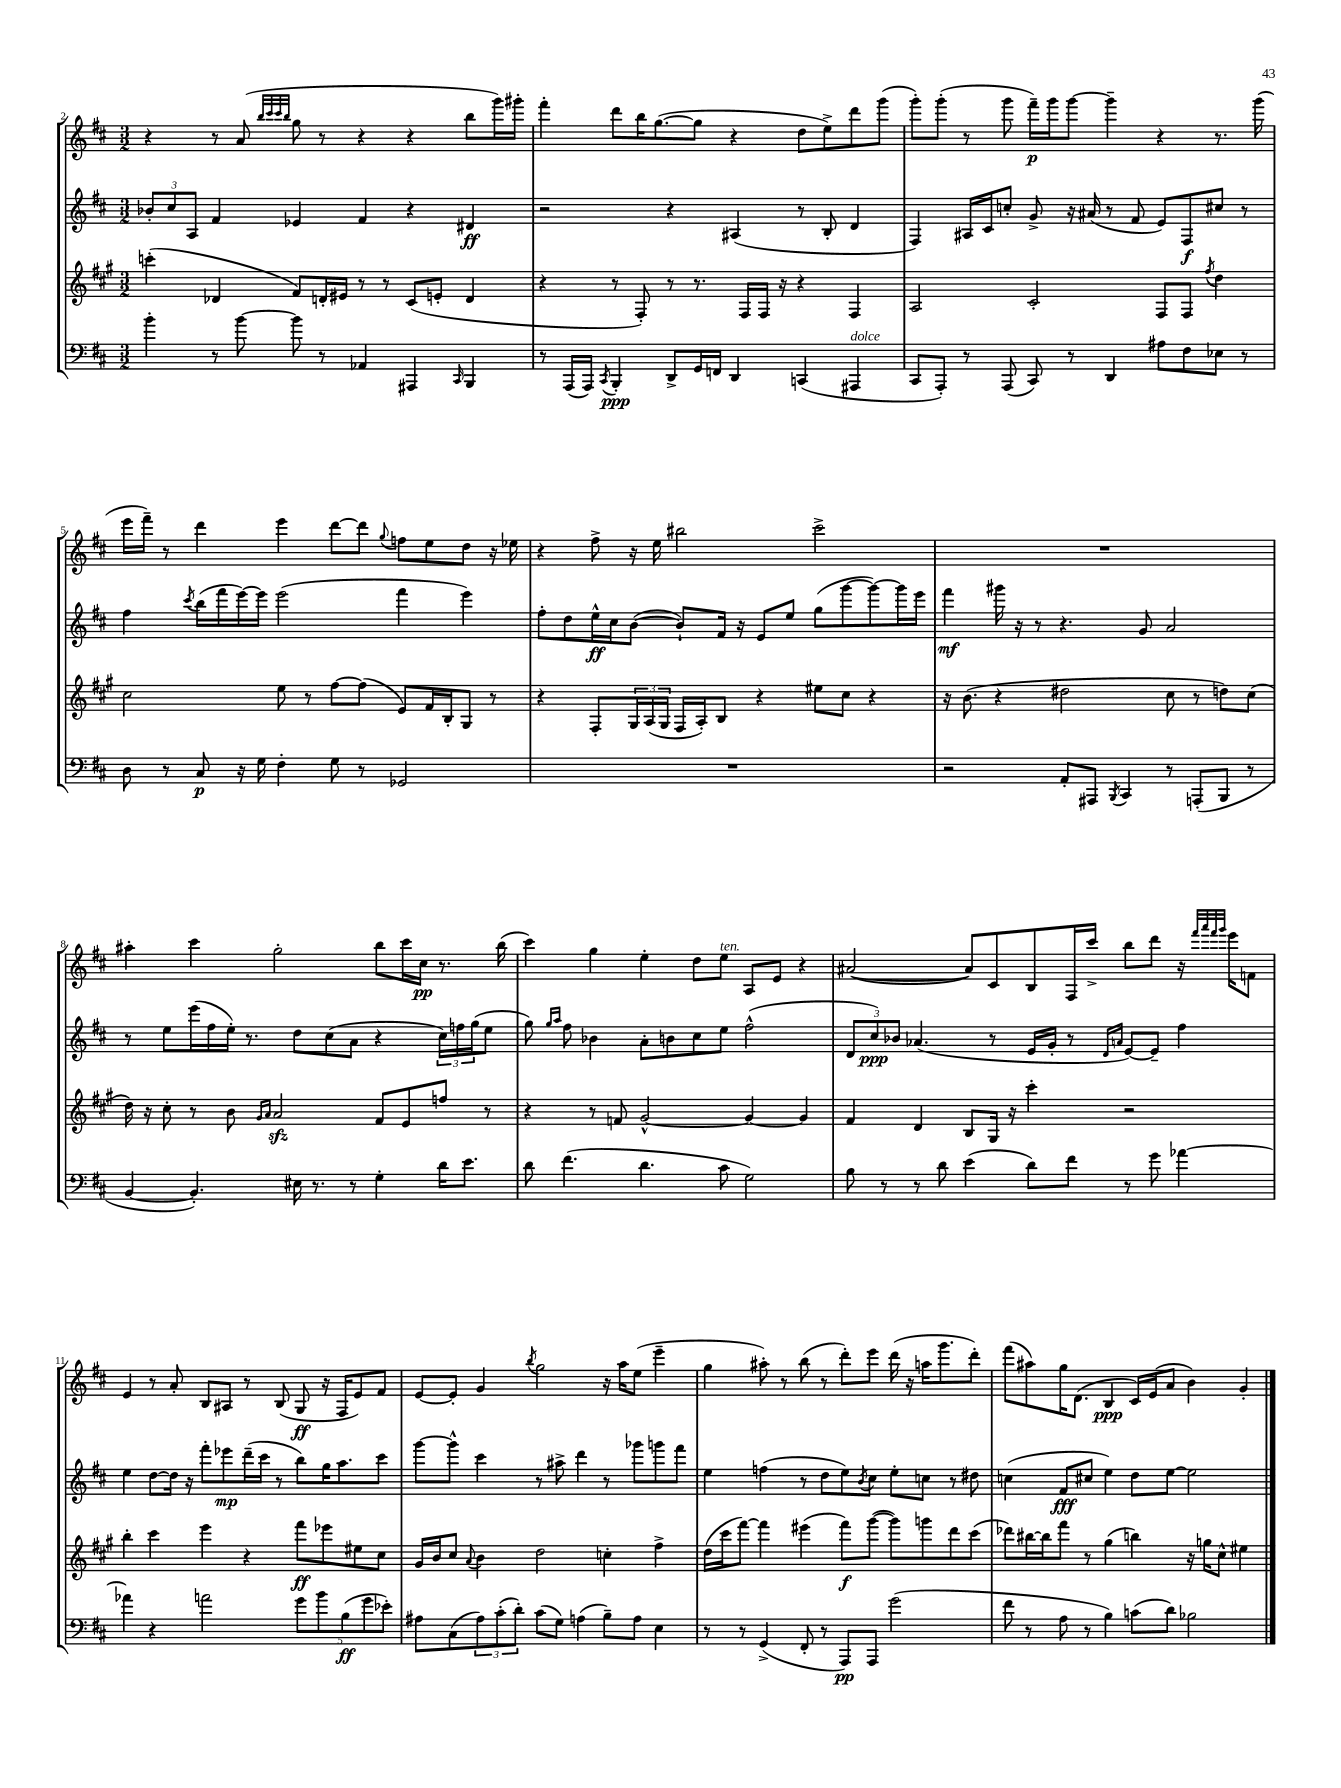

**kern	**dynam	**kern	**dynam	**kern	**dynam	**kern	**dynam
*part4	*part4	*part3	*part3	*part2	*part2	*part1	*part1
*staff4	*staff4	*staff3	*staff3	*staff2	*staff2	*staff1	*staff1
*clefF4	*	*clefG2	*	*clefG2	*	*clefG2	*
*k[f#c#]	*	*k[f#c#g#]	*	*k[f#c#]	*	*k[f#c#]	*
*M3/2	*	*M3/2	*	*M3/2	*	*M3/2	*
=2	=2	=2	=2	=2	=2	=2	=2
4b'\	.	(4cccn'\	.	12b-X'/L	.	4r	.
.	.	.	.	12cc#/	.	.	.
.	.	.	.	12A/J	.	.	.
8r	.	4d-X/	.	4f#/	.	8r	.
[8b\	.	.	.	.	.	(8a/	.
.	.	.	.	.	.	32qqbb/LLL	.
.	.	.	.	.	.	32qqccc#/	.
.	.	.	.	.	.	32qqccc#/	.
.	.	.	.	.	.	32qqbb/JJJ	.
8b\]	.	8f#/L)	.	4e-X/	.	8gg\	.
8r	.	16dn'/L	.	.	.	8r	.
.	.	16e#X/JJ	.	.	.	.	.
4AA-X/	.	8r	.	4f#/	.	4r	.
.	.	8r	.	.	.	.	.
4AAA#X/	.	(8c#/L	.	4r	.	4r	.
.	.	8en'/J	.	.	.	.	.
16qqCC#/	.	.	.	.	.	.	.
4BBB/	.	4d/	.	4d#X/	ff	8bb\L	.
.	.	.	.	.	.	16ggg\L)	.
.	.	.	.	.	.	16ggg#X'\JJ	.
=3	=3	=3	=3	=3	=3	=3	=3
8r	.	4r	.	2r	.	4fff#'\	.
(16AAA/LL	.	.	.	.	.	.	.
16AAA/JJ)	.	.	.	.	.	.	.
8qCC#/	.	.	.	.	.	.	.
4BBB'/	ppp	8r	.	.	.	8ddd\L	.
.	.	8F#'/)	.	.	.	16bb\K	.
.	.	.	.	.	.	([8.gg\	.
8DD^/L	.	8r	.	4r	.	.	.
16GG/L	.	8.r	.	.	.	8gg\J]	.
16FFn/JJ	.	.	.	.	.	.	.
4DD/	.	.	.	(4A#X/	.	4r	.
.	.	16F#/LL	.	.	.	.	.
.	.	16F#/JJ	.	.	.	.	.
.	.	16r	.	.	.	.	.
(4CCn/	.	4r	.	8r	.	8dd\L	.
.	.	.	.	8B'/	.	8ee^\)	.
!LO:TX:a:i:t=dolce	!	!	!	!	!	!	!
4AAA#X/	.	4F#/	.	4d/	.	8ddd\	.
.	.	.	.	.	.	(8ggg\J	.
=4	=4	=4	=4	=4	=4	=4	=4
8CC#/L	.	2A/	.	4F#/)	.	8ggg'\L)	.
8AAA'/J)	.	.	.	.	.	(8ggg'\J	.
8r	.	.	.	16A#X/LL	.	8r	.
.	.	.	.	16c#/J	.	.	.
(8AAA/	.	.	.	8ccn'/J	.	8ggg\	.
8CC#/)	.	2c#'/	.	8g^/	.	16fff#~\LL)	p
.	.	.	.	.	.	16ggg\J	.
8r	.	.	.	16r	.	[8ggg\J	.
.	.	.	.	(16a#X/	.	.	.
4DD/	.	.	.	8r	.	4ggg~\]	.
.	.	.	.	8f#/	.	.	.
8A#X\L	.	8F#/L	.	8e/L)	.	4r	.
8F#\	.	8F#/J	.	8F#/	f	.	.
.	.	8qff#/	.	.	.	.	.
8E-X\J	.	4dd\	.	8cc#X/J	.	8.r	.
8r	.	.	.	8r	.	.	.
.	.	.	.	.	.	(16ggg\	.
!!LO:LB:g=z
=5	=5	=5	=5	=5	=5	=5	=5
8D\	.	2cc#\	.	4ff#\	.	16eee\LL	.
.	.	.	.	.	.	16fff#~\JJ)	.
8r	.	.	.	.	.	8r	.
.	.	.	.	8qccc#/	.	.	.
8C#/	p	.	.	(16bb\LL	.	4ddd\	.
.	.	.	.	16fff#\	.	.	.
16r	.	.	.	[16eee\)	.	.	.
16G\	.	.	.	16eee\JJ]	.	.	.
4F#'\	.	8ee\	.	(2eee\	.	4eee\	.
.	.	8r	.	.	.	.	.
8G\	.	[8ff#\L	.	.	.	[8ddd\L	.
8r	.	(8ff#\J]	.	.	.	8ddd\J]	.
.	.	.	.	.	.	8qqgg/	.
2GG-X/	.	8e/L)	.	4fff#\	.	8ffn\L	.
.	.	16f#/L	.	.	.	8ee\	.
.	.	16B'/J	.	.	.	.	.
.	.	8G#/J	.	4eee\)	.	8dd\J	.
.	.	8r	.	.	.	16r	.
.	.	.	.	.	.	16ee-X\	.
=6	=6	=6	=6	=6	=6	=6	=6
1.r	.	4r	.	8ff#'\L	.	4r	.
.	.	.	.	8dd\	.	.	.
.	.	8F#'/L	.	16ee^^\L	ff	8ff#^\	.
.	.	.	.	16cc#\J	.	.	.
.	.	24G#/L	.	([8b\J	.	16r	.
.	.	(24A/	.	.	.	.	.
.	.	.	.	.	.	16ee\	.
.	.	24G#/JJ	.	.	.	.	.
.	.	16F#/LL	.	8b`/L])	.	2bb#X\	.
.	.	16A'/J)	.	.	.	.	.
.	.	8B/J	.	16f#/Jk	.	.	.
.	.	.	.	16r	.	.	.
.	.	4r	.	8e/L	.	.	.
.	.	.	.	8ee/J	.	.	.
.	.	8ee#X\L	.	(8gg\L	.	2ccc#^\	.
.	.	8cc#\J	.	[8ggg\	.	.	.
.	.	4r	.	8ggg\_)	.	.	.
.	.	.	.	16ggg\L]	.	.	.
.	.	.	.	16eee\JJ	.	.	.
=7	=7	=7	=7	=7	=7	=7	=7
2r	.	16r	.	4fff#\	mf	1.r	.
.	.	(8.b\	.	.	.	.	.
.	.	4r	.	16ggg#X\	.	.	.
.	.	.	.	16r	.	.	.
.	.	.	.	8r	.	.	.
8AA'/L	.	2dd#X\	.	4.r	.	.	.
8AAA#X/J	.	.	.	.	.	.	.
8qBBB/	.	.	.	.	.	.	.
4CC#/	.	.	.	.	.	.	.
.	.	.	.	8g/	.	.	.
8r	.	8cc#\	.	2a/	.	.	.
(8AAAn'/L	.	8r	.	.	.	.	.
8BBB/J	.	8ddn\L)	.	.	.	.	.
8r	.	(8cc#\J	.	.	.	.	.
!!LO:LB:g=z
=8	=8	=8	=8	=8	=8	=8	=8
[4BB/	.	16dd\)	.	8r	.	4aa#X'\	.
.	.	16r	.	.	.	.	.
.	.	8cc#'\	.	8ee\L	.	.	.
4.BB'/])	.	8r	.	(16eee\L	.	4ccc#\	.
.	.	.	.	16ff#\	.	.	.
.	.	8b\	.	16ee'\JJ)	.	.	.
.	.	.	.	8.r	.	.	.
.	.	16qqg#/LL	.	.	.	.	.
.	.	16qqa/JJ	.	.	.	.	.
.	.	2azz/	.	.	.	2gg'\	.
16E#X\	.	.	.	8dd\L	.	.	.
8.r	.	.	.	.	.	.	.
.	.	.	.	(8cc#\	.	.	.
8r	.	.	.	8a\J	.	.	.
4G'\	.	8f#/L	.	4r	.	8bb\L	.
.	.	8e/	.	.	.	16ccc#\L	.
.	.	.	.	.	.	16cc#\JJ	pp
16d\KL	.	8ffn/J	.	24cc#\LL)	.	8.r	.
.	.	.	.	24ffn\	.	.	.
8.e\J	.	.	.	.	.	.	.
.	.	.	.	(24gg\J	.	.	.
.	.	8r	.	8ee\J	.	.	.
.	.	.	.	.	.	(16bb\	.
=9	=9	=9	=9	=9	=9	=9	=9
8d\	.	4r	.	8gg\)	.	4ccc#\)	.
.	.	.	.	16qqgg/LL	.	.	.
.	.	.	.	16qqaa/JJ	.	.	.
(4.f#\	.	.	.	8ff#\	.	.	.
.	.	8r	.	4b-X\	.	4gg\	.
.	.	8fn/	.	.	.	.	.
4.d\	.	[2g#^^/	.	8a'\L	.	4ee'\	.
.	.	.	.	8bn\	.	.	.
.	.	.	.	8cc#\	.	8dd\L	.
!	!	!	!	!	!	!LO:TX:a:i:t=ten.	!
8c#\	.	.	.	8ee\J	.	8ee\J	.
2G\)	.	4g#/_	.	(2ff#^^\	.	8A/L	.
.	.	.	.	.	.	8e/J	.
.	.	4g#/]	.	.	.	4r	.
=10	=10	=10	=10	=10	=10	=10	=10
8B\	.	4f#/	.	12d/L	.	([2a#X/	.
.	.	.	.	12cc#/)	ppp	.	.
8r	.	.	.	.	.	.	.
.	.	.	.	12b-X/J	.	.	.
8r	.	4d/	.	(4.a-X/	.	.	.
8d\	.	.	.	.	.	.	.
(4e\	.	8B/L	.	.	.	8a#/L])	.
.	.	16G#/Jk	.	8r	.	8c#/	.
.	.	16r	.	.	.	.	.
8d\L)	.	4ccc#'\	.	16e/LL	.	8B/	.
.	.	.	.	16g'/JJ	.	.	.
8f#\J	.	.	.	8r	.	16F#/L	.
.	.	.	.	.	.	16ccc#^/JJ	.
.	.	.	.	16qqd/LL	.	.	.
.	.	.	.	16qqan/JJ	.	.	.
8r	.	2r	.	[8e/L)	.	8bb\L	.
8g\	.	.	.	8e~/J]	.	8ddd\J	.
[4a-X\	.	.	.	4ff#\	.	16r	.
.	.	.	.	.	.	32qqfff#/LLL	.
.	.	.	.	.	.	32qqaaa/	.
.	.	.	.	.	.	32qqfff#/	.
.	.	.	.	.	.	32qqggg/JJJ	.
.	.	.	.	.	.	16eee\KL	.
.	.	.	.	.	.	8fn\J	.
!!LO:LB:g=z
=11	=11	=11	=11	=11	=11	=11	=11
4a-X\]	.	4bb'\	.	4ee\	.	4e/	.
4r	.	4ccc#\	.	[8dd\L	.	8r	.
.	.	.	.	16dd\Jk]	.	8a'/	.
.	.	.	.	16r	.	.	.
2an\	.	4eee\	.	8fff#'\L	.	8B/L	.
.	.	.	.	8eee-X\	mp	8A#X/J	.
.	.	4r	.	(16ddd~\L	.	8r	.
.	.	.	.	16ccc#\JJ	.	.	.
.	.	.	.	8r	.	(8B/	.
10g\L	.	8fff#\L	ff	8bb\L)	.	8G/	ff
10b\	.	.	.	.	.	.	.
.	.	8eee-X\	.	16gg\K	.	16r	.
.	.	.	.	8.aa\	.	16F#/KL	.
(10B\	ff	.	.	.	.	.	.
.	.	8ee#X\	.	.	.	8e/)	.
10g\	.	.	.	.	.	.	.
.	.	8cc#\J	.	8ccc#\J	.	8f#/J	.
10e-X'\J)	.	.	.	.	.	.	.
=12	=12	=12	=12	=12	=12	=12	=12
8A#X\L	.	16g#/LL	.	[8ggg\L	.	[8e/L	.
.	.	16b/J	.	.	.	.	.
(8C#\	.	8cc#/J	.	8ggg^^\J]	.	8e'/J]	.
.	.	8qqa/	.	.	.	.	.
12A#\)	.	4b\	.	4ccc#\	.	4g/	.
(12c#'\	.	.	.	.	.	.	.
12d'\J)	.	.	.	.	.	.	.
.	.	.	.	.	.	8qbb/	.
(8c#\L	.	2dd\	.	8r	.	2gg\	.
8G\J)	.	.	.	8aa#X^\	.	.	.
(4An\	.	.	.	4ddd\	.	.	.
8B~\L)	.	4ccn'\	.	8r	.	16r	.
.	.	.	.	.	.	16aa\KL	.
8A\J	.	.	.	8ggg-X\L	.	(8ee\J	.
4E\	.	4ff#^\	.	8gggn\	.	4eee~\	.
.	.	.	.	8fff#\J	.	.	.
=13	=13	=13	=13	=13	=13	=13	=13
8r	.	(16dd\LL	.	4ee\	.	4gg\	.
.	.	16ccc#\J	.	.	.	.	.
8r	.	[8fff#\J)	.	.	.	.	.
(4GG^/	.	4fff#\]	.	(4ffn\	.	8aa#X'\)	.
.	.	.	.	.	.	8r	.
8FF#'/	.	(4eee#X\	.	8r	.	(8bb\	.
8r	.	.	.	8dd\L	.	8r	.
8AAA/L)	pp	8fff#\L)	f	8ee\)	.	8ddd'\L)	.
.	.	.	.	8qb/	.	.	.
8AAA/J	.	([8ggg#\J	.	8cc#\J	.	8eee\J	.
(2g\	.	8ggg#\L])	.	8ee'\L	.	(16ddd\	.
.	.	.	.	.	.	16r	.
.	.	8gggn\	.	8ccn\J	.	16aan\KL	.
.	.	.	.	.	.	8.ggg\	.
.	.	8ddd\	.	8r	.	.	.
.	.	(8ccc#\J	.	8dd#X\	.	8ddd'\J)	.
=14	=14	=14	=14	=14	=14	=14	=14
8f#\	.	8ddd-X\L)	.	(4ccn\	.	(8fff#\L	.
8r	.	[16bb#X\L	.	.	.	8aa#X\)	.
.	.	16bb#\J]	.	.	.	.	.
8A\	.	8fff#\J	.	8f#/L	fff	16gg\K	.
.	.	.	.	.	.	(8.d\J	.
8r	.	8r	.	8cc#X/J	.	.	.
4B\)	.	(4gg#\	.	4ee\)	.	4B/	ppp
(8cn\L	.	4bbn\)	.	8dd\L	.	16c#/LL)	.
.	.	.	.	.	.	(16e/J	.
8d\J)	.	.	.	[8ee\J	.	8a/J	.
2B-X\	.	16r	.	2ee\]	.	4b\)	.
.	.	16ggn\KL	.	.	.	.	.
.	.	8cc#^^\J	.	.	.	.	.
.	.	4ee#X\	.	.	.	4g'/	.
==	==	==	==	==	==	==	==
*-	*-	*-	*-	*-	*-	*-	*-
